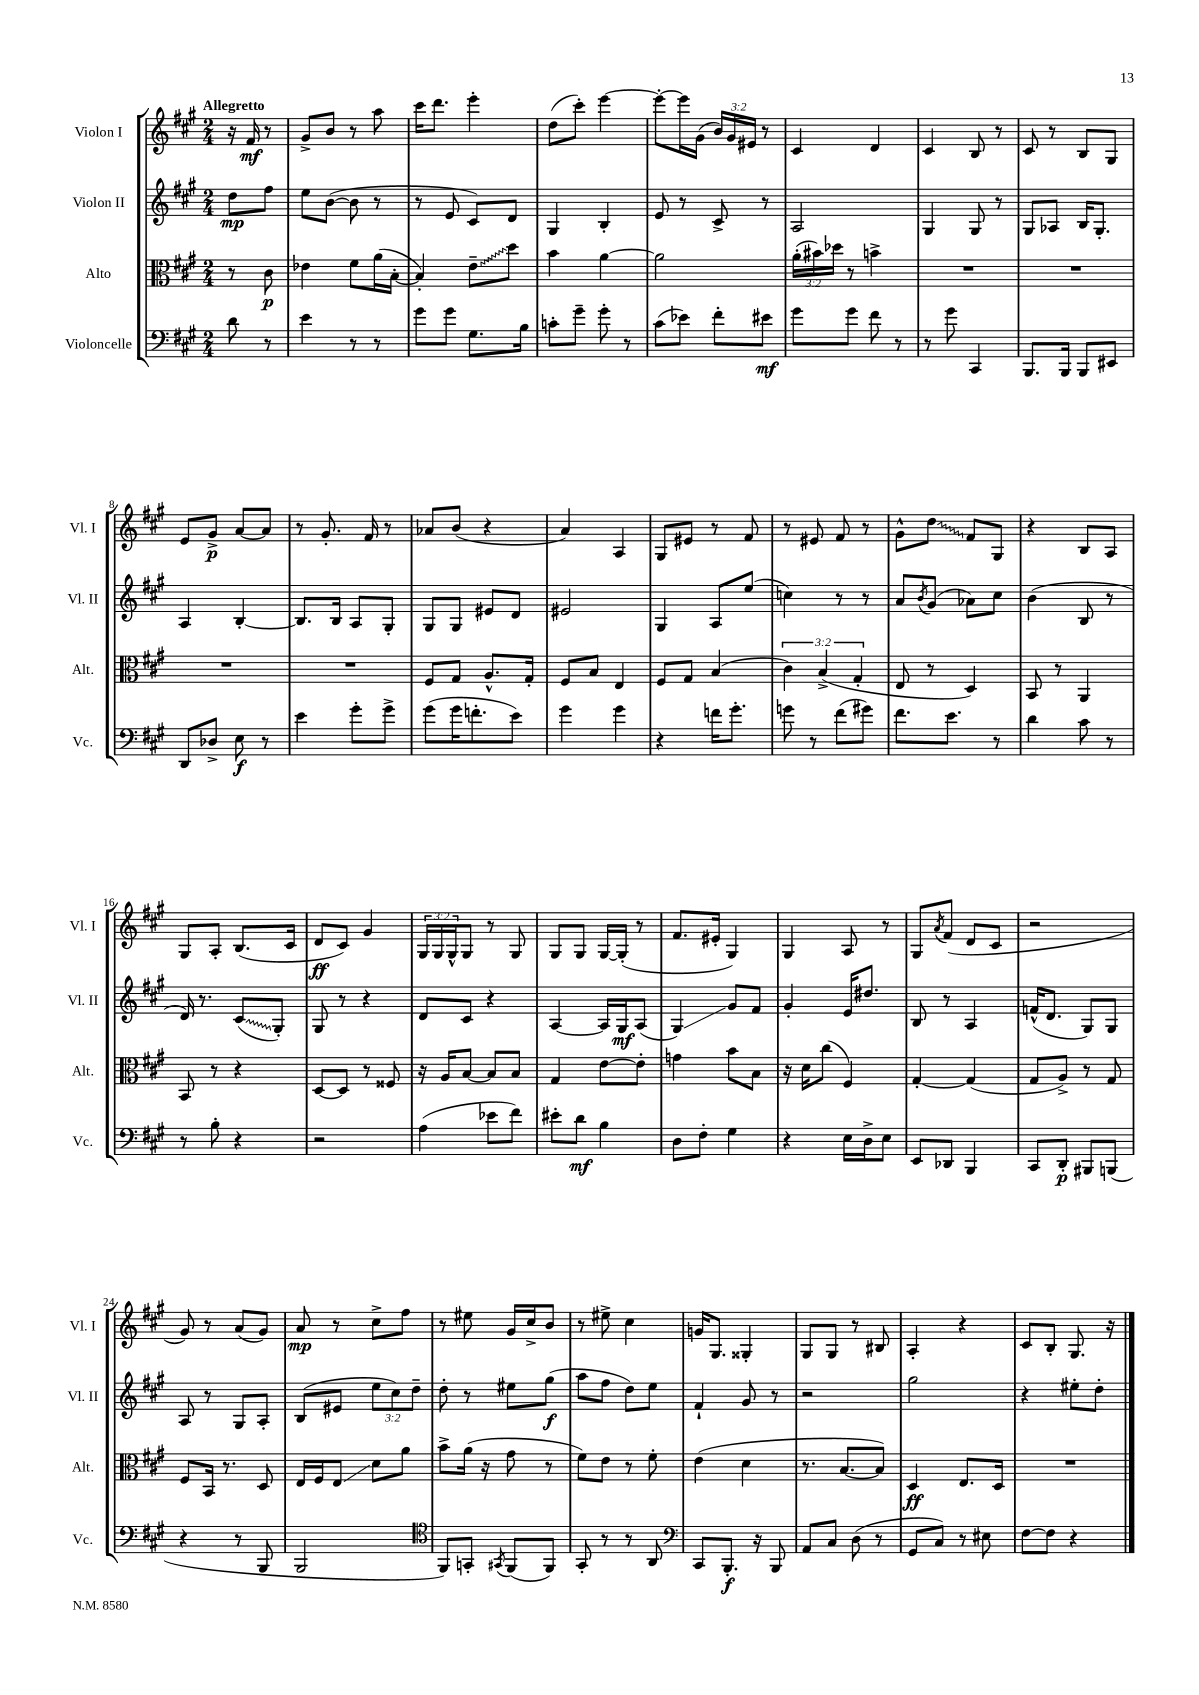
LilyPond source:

<<
\new StaffGroup <<
\new Staff = "s0" \with { instrumentName = "Violon I" shortInstrumentName = "Vl. I" } {
    \clef treble \key a \major \numericTimeSignature \time 2/4 \override Staff.TupletNumber.text = #tuplet-number::calc-fraction-text \partial 4 \tempo "Allegretto"
    r16 fis'16\mf r8 |
    gis'8-> b'8 r8 a''8 |
    cis'''16 d'''8. e'''4-. |
    d''8( cis'''8-.) e'''4~ |
    e'''8~-. e'''16 gis'16( \tuplet 3/2 { b'16) gis'16 eis'16 } r8 |
    cis'4 d'4 |
    cis'4 b8 r8 |
    cis'8 r8 b8 gis8 |
    e'8 gis'8->\p a'8~ a'8 |
    r8 gis'8.-. fis'16 r8 |
    aes'8 b'8( r4 |
    a'4) a4 |
    gis8 eis'8 r8 fis'8 |
    r8 eis'8 fis'8 r8 |
    gis'8-^ \once \override Glissando.style = #'zigzag d''8\glissando fis'8 gis8 |
    r4 b8 a8 |
    gis8 a8-. b8.( cis'16 |
    d'8\ff cis'8) gis'4 |
    \tuplet 3/2 { gis16 gis16 gis16-^ } gis8 r8 gis8 |
    gis8 gis8 gis16~ gis16-.( r8 |
    fis'8. eis'16-. gis4) |
    gis4 a8 r8 |
    gis8 \acciaccatura { a'8 } fis'8( d'8 cis'8 |
    r2 |
    gis'8) r8 a'8( gis'8) |
    a'8\mp r8 cis''8-> fis''8 |
    r8 eis''8 gis'16 cis''16-> b'8 |
    r8 eis''8-> cis''4 |
    g'16 gis8. gisis4-. |
    gis8 gis8 r8 bis8 |
    a4-. r4 |
    cis'8 b8-. gis8. r16 \bar "|." |
}
\new Staff = "s1" \with { instrumentName = "Violon II" shortInstrumentName = "Vl. II" } {
    \clef treble \key a \major \numericTimeSignature \time 2/4 \override Staff.TupletNumber.text = #tuplet-number::calc-fraction-text \partial 4
    d''8\mp fis''8 |
    e''8 b'8~( b'8 r8 |
    r8 e'8 cis'8) d'8 |
    gis4 b4-. |
    e'8 r8 cis'8-> r8 |
    a2 |
    gis4 gis8 r8 |
    gis8 aes8 b16 gis8.-. |
    a4 b4~-. |
    b8. b16 a8 gis8-. |
    gis8 gis8 eis'8 d'8 |
    eis'2 |
    gis4 a8 e''8( |
    c''4) r8 r8 |
    a'8 \acciaccatura { b'8 } gis'8( aes'8) cis''8 |
    b'4( b8 r8 |
    d'16) r8. \once \override Glissando.style = #'zigzag cis'8\glissando( gis8-.) |
    gis8 r8 r4 |
    d'8 cis'8 r4 |
    a4~ a16 gis16\mf a8( |
    gis4\glissando) gis'8 fis'8 |
    gis'4-. e'16 dis''8. |
    b8 r8 a4 |
    f'16-^( d'8. gis8) gis8 |
    a8 r8 gis8 a8-. |
    b8( eis'8 \tuplet 3/2 { e''8 cis''8) d''8-- } |
    d''8-. r8 eis''8 gis''8\f( |
    a''8 fis''8 d''8) e''8 |
    fis'4-! gis'8 r8 |
    r2 |
    gis''2 |
    r4 eis''8-. d''8-. \bar "|." |
}
\new Staff = "s2" \with { instrumentName = "Alto" shortInstrumentName = "Alt." } {
    \clef alto \key a \major \numericTimeSignature \time 2/4 \override Staff.TupletNumber.text = #tuplet-number::calc-fraction-text \partial 4
    r8 cis'8\p |
    ees'4 fis'8 a'16( b16~-. |
    b4-.) \once \override Glissando.style = #'zigzag e'8--\glissando d''8 |
    b'4 a'4~ |
    a'2 |
    \tuplet 3/2 { a'16-.( bis'16) des''16 } r8 b'4-> |
    R2 |
    R2 |
    R2 |
    R2 |
    fis8 gis8 a8.-^ gis16-. |
    fis8 b8 e4 |
    fis8 gis8 b4( |
    \tuplet 3/2 { cis'4) b4->( gis4-. } |
    e8 r8 d4) |
    b,8 r8 a,4 |
    b,8 r8 r4 |
    d8~ d8 r8 fisis8 |
    r16 a16 b8~ b8 b8 |
    gis4 e'8~ e'8-. |
    g'4 b'8 b8 |
    r16 d'16 cis''8( fis4) |
    gis4~-. gis4( |
    gis8 a8->) r8 gis8 |
    fis8 b,16 r8. d8 |
    e16 fis16 e8\glissando d'8 a'8 |
    b'8-> a'16( r16 gis'8 r8 |
    fis'8) e'8 r8 fis'8-. |
    e'4( d'4 |
    r8. b8.~ b8) |
    d4\ff e8. d16 |
    R2 \bar "|." |
}
\new Staff = "s3" \with { instrumentName = "Violoncelle" shortInstrumentName = "Vc." } {
    \clef bass \key a \major \numericTimeSignature \time 2/4 \partial 4
    d'8 r8 |
    e'4 r8 r8 |
    gis'8 gis'8 gis8. b16 |
    c'8-. gis'8-- gis'8-. r8 |
    cis'8( ees'8) fis'8-. eis'8\mf |
    gis'8 gis'8 fis'8 r8 |
    r8 gis'8 cis,4 |
    b,,8. b,,16 b,,8 eis,8 |
    d,8 des8-> e8\f r8 |
    e'4 gis'8-. gis'8-> |
    gis'8( gis'16 f'8.-. e'8) |
    gis'4 gis'4 |
    r4 f'16 gis'8.-. |
    g'8 r8 fis'8( gis'8) |
    fis'8. e'8. r8 |
    d'4 cis'8 r8 |
    r8 b8-. r4 |
    r2 |
    a4( ees'8 fis'8) |
    eis'8-. d'8\mf b4 |
    d8 fis8-. gis4 |
    r4 e16 d16-> e8 |
    e,8 des,8 b,,4 |
    cis,8 d,8-.\p bis,,8 b,,8( |
    r4 r8 b,,8 |
    b,,2 |
    \clef tenor fis,8) g,8-. \acciaccatura { gis,8 } fis,8( fis,8) |
    gis,8-. r8 r8 a,8 |
    \clef bass cis,8 b,,8.-.\f r16 b,,8 |
    a,8 cis8 d8( r8 |
    gis,8 cis8) r8 eis8 |
    fis8~ fis8 r4 \bar "|." |
}
>>
>>
